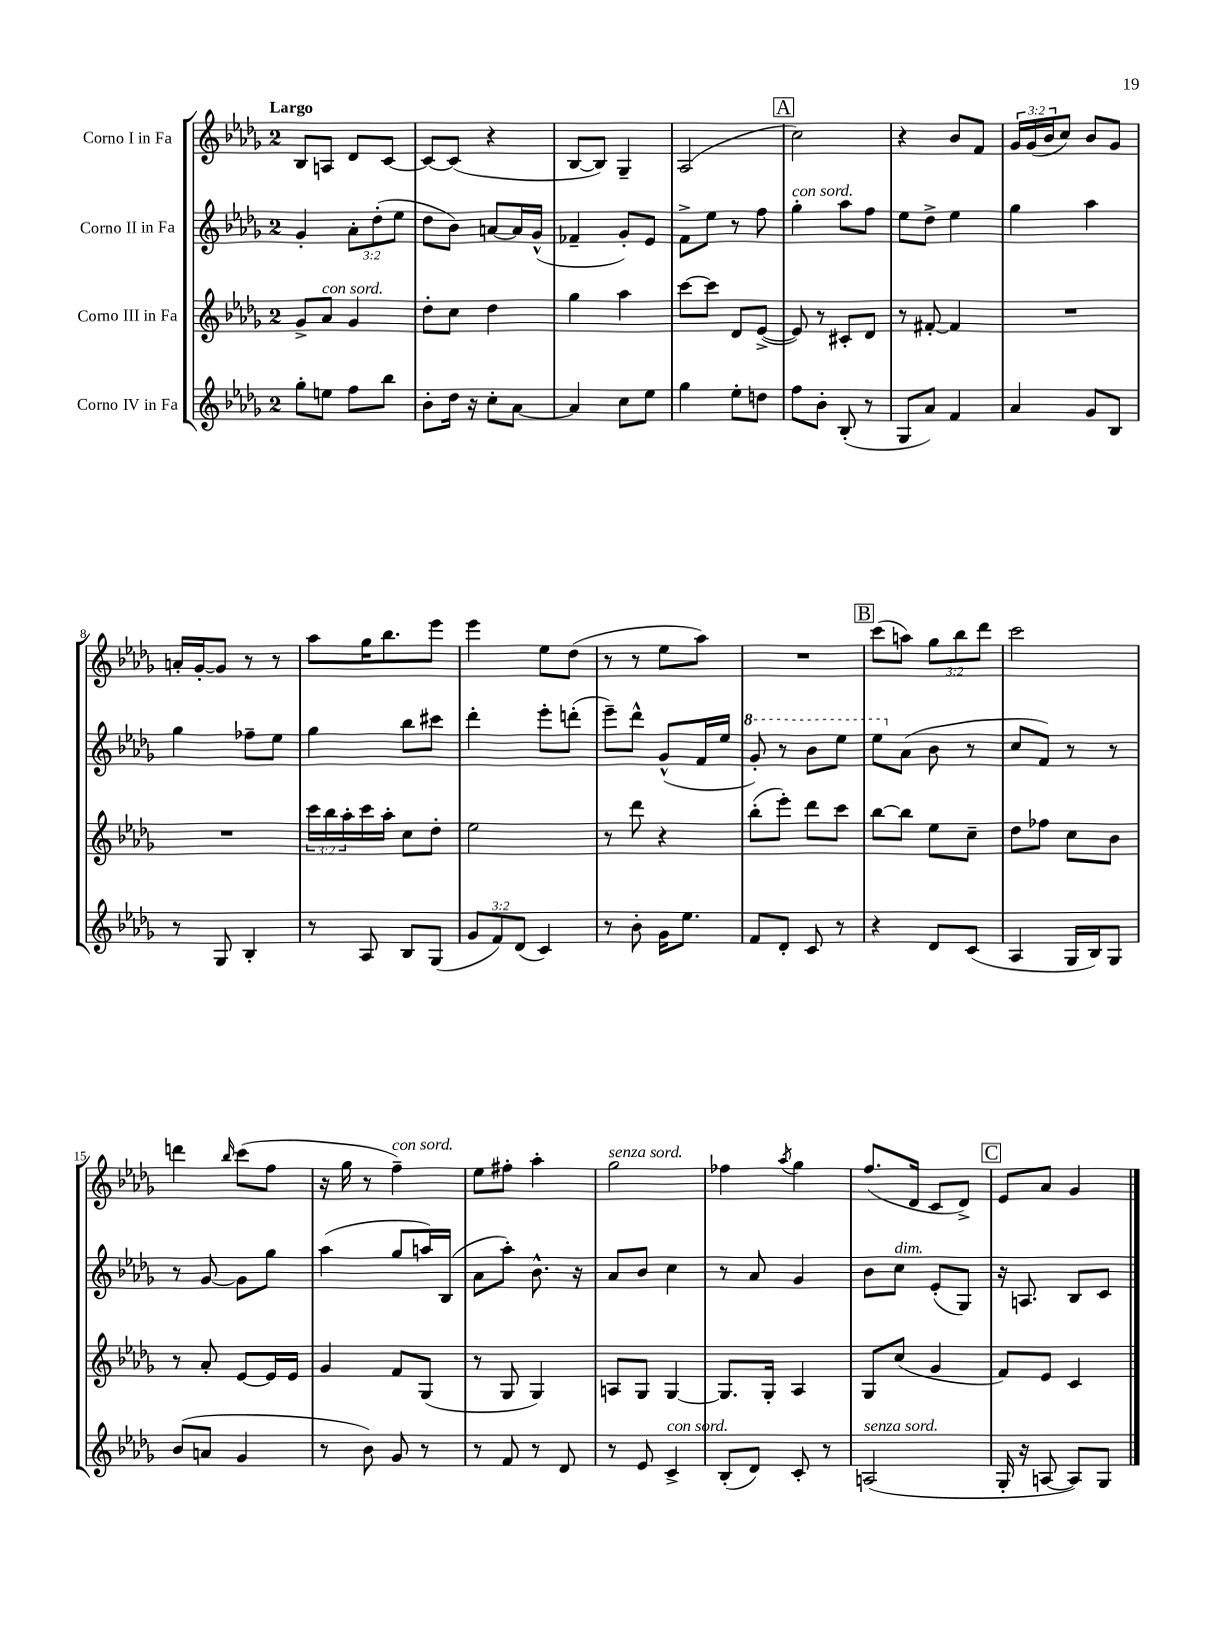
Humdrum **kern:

**kern	**kern	**kern	**kern
*staff4	*staff3	*staff2	*staff1
*clefG2	*clefG2	*clefG2	*clefG2
*k[b-e-a-d-g-]	*k[b-e-a-d-g-]	*k[b-e-a-d-g-]	*k[b-e-a-d-g-]
*M2/4	*M2/4	*M2/4	*M2/4
8gg-'\L	8g-^/L	4g-'/	8B-/L
8ee\J	8a-/J	.	8A/J
8ff\L	4g-/	12a-'\L	8d-/L
.	.	(12dd-'\	.
8bb-\J	.	.	[8c/J
.	.	12ee-\J	.
=	=	=	=
8b-'\L	8dd-'\L	8dd-\L	8c/_L
16dd-\Jk	8cc\J	8b-\J)	(8c/]J
16r	.	.	.
8cc'\L	4dd-\	[8a/L	4r
[8a-\J	.	16a/]L	.
.	.	(16g-^^/JJ	.
=	=	=	=
4a-/]	4gg-\	4f-~/	[8B-/L
.	.	.	8B-/]J)
8cc\L	4aa-\	8g-'/L)	4G-~/
8ee-\J	.	8e-/J	.
=	=	=	=
4gg-\	[8ccc\L	8f^\L	(2A-/
.	8ccc\]J	8ee-\J	.
8ee-'\L	8d-/L	8r	.
8dd\J	([8e-^/J	8ff\	.
=	=	=	=
8ff\L	8e-/])	4gg-'\	2cc\)
8b-'\J	8r	.	.
(8B-'/	8c#'/L	8aa-\L	.
8r	8d-/J	8ff\J	.
=	=	=	=
8G-/L	8r	8ee-\L	4r
8a-/J)	[8f#'/	8dd-^\J	.
4f/	4f#/]	4ee-\	8b-/L
.	.	.	8f/J
=	=	=	=
4a-/	2r	4gg-\	24g-/LL
.	.	.	(24g-/
.	.	.	24b-/J
.	.	.	8cc/J)
8g-/L	.	4aa-\	8b-/L
8B-/J	.	.	8g-/J
=	=	=	=
8r	2r	4gg-\	16a'/LL
.	.	.	[16g-'/J
8G-/	.	.	8g-/]J
4B-'/	.	8ff-~\L	8r
.	.	8ee-\J	8r
=	=	=	=
8r	24ccc\LL	4gg-\	8aa-\L
.	24bb-\	.	.
.	24aa-'\	.	.
8A-/	16ccc\	.	16gg-\K
.	16aa-'\JJ	.	8.bb-\
8B-/L	8cc\L	8bb-\L	.
(8G-/J	8dd-'\J	8ccc#\J	8eee-\J
=	=	=	=
12g-/L	2ee-\	4ddd-'\	4eee-\
12f/)	.	.	.
(12d-/J	.	.	.
4c/)	.	8eee-'\L	8ee-\L
.	.	(8ddd'\J	(8dd-\J
=	=	=	=
8r	8r	8eee-~\L)	8r
8b-'\	8ddd-\	8ddd-^^\J	8r
16g-\LK	4r	(8g-^^/L	8ee-\L
8.ee-\J	.	.	.
.	.	16f/L	8aa-\J)
.	.	16ee-/JJ	.
=	=	=	=
8f/L	(8bb-'\L	8gg-'/)	2r
8d-'/J	8eee-'\J)	8r	.
8c/	8ddd-\L	8bb-\L	.
8r	8ccc\J	8eee-\J	.
=	=	=	=
4r	[8bb-\L	8eee-\L	(8ccc\L
.	8bb-\]J	(8a-\J	8aa\J)
8d-/L	8ee-\L	8b-\	12gg-\L
.	.	.	12bb-\
(8c/J	8cc~\J	8r	.
.	.	.	12ddd-\J
=	=	=	=
4A-/	8dd-\L	8cc/L	2ccc\
.	8ff-\J	8f/J)	.
16G-/LL	8cc\L	8r	.
16B-/J)	.	.	.
8G-/J	8b-\J	8r	.
=	=	=	=
(8b-/L	8r	8r	4ddd\
8a/J	8a-'/	[8g-/	.
.	.	.	16qqbb-/
4g-/	[8e-/L	8g-\]L	(8ccc\L
.	16e-/]L	8gg-\J	8ff\J
.	16e-/JJ	.	.
=	=	=	=
8r	4g-/	(4aa-\	16r
.	.	.	16gg-\
8b-\)	.	.	8r
8g-/	8f/L	8gg-/L	4ff~\)
8r	(8G-/J	16aa/L)	.
.	.	(16B-/JJ	.
=	=	=	=
8r	8r	8a-\L	8ee-\L
8f/	8G-/	8aa-'\J)	8ff#'\J
8r	4G-/)	8.b-^^\	4aa-'\
8d-/	.	.	.
.	.	16r	.
=	=	=	=
8r	8A/L	8a-/L	2gg-\
8e-/	8G-/J	8b-/J	.
4c^/	[4G-/	4cc\	.
=	=	=	=
(8B-'/L	8.G-/]L	8r	4ff-\
8d-/J)	.	8a-/	.
.	16G-'/Jk	.	.
.	.	.	8qaa-/
8c'/	4A-/	4g-/	4gg-\
8r	.	.	.
=	=	=	=
(2A/	8G-/L	8b-\L	(8.ff/L
.	(8cc/J	8cc\J	.
.	.	.	16d-/Jk
.	4g-/	(8e-'/L	8c/L
.	.	8G-/J)	8d-^/J)
=	=	=	=
16G-'/	8f/L)	16r	8e-/L
16r	.	8.A/	.
[8A/	8e-/J	.	8a-/J
8A/]L)	4c/	8B-/L	4g-/
8G-/J	.	8c/J	.
==	==	==	==
*-	*-	*-	*-
